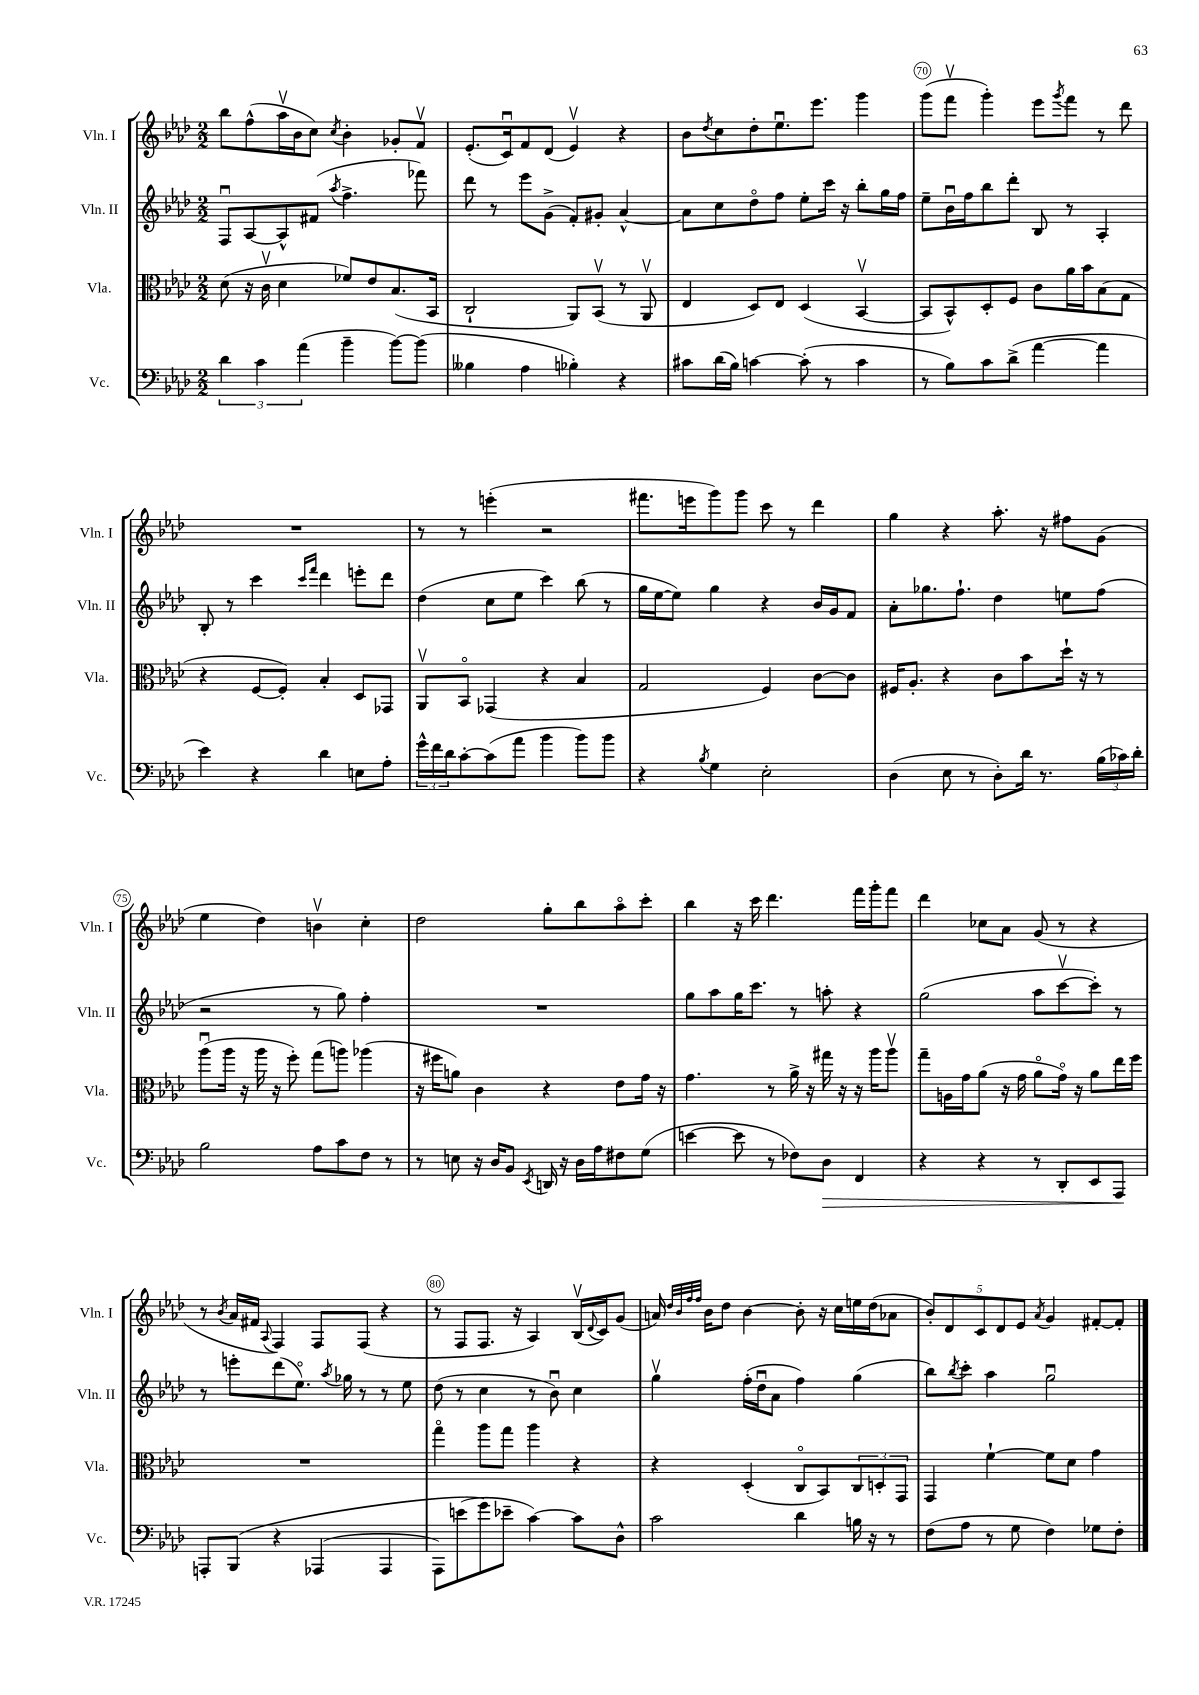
<<
\new StaffGroup <<
\new Staff = "s0" \with { instrumentName = "Vln. I" shortInstrumentName = "Vln. I" } {
    \clef treble \key aes \major \numericTimeSignature \time 2/2
    bes''8 f''8-^( aes''16\upbow bes'16 c''8) \acciaccatura { c''8 } bes'4-. ges'8-. f'8\upbow |
    ees'8.-.( c'16\downbow) f'8 des'8( ees'4\upbow) r4 |
    bes'8 \acciaccatura { des''8 } c''8 des''8-. ees''8.\downbow ees'''8. g'''4 |
    g'''8( f'''8\upbow g'''4-.) ees'''8 \acciaccatura { g'''8 } f'''8 r8 des'''8 |
    R1 |
    r8 r8 e'''4-.( r2 |
    fis'''8. e'''16 g'''8) g'''8 c'''8 r8 des'''4 |
    g''4 r4 aes''8.-. r16 fis''8 g'8( |
    ees''4 des''4) b'4\upbow c''4-. |
    des''2 g''8-. bes''8 aes''8\flageolet c'''8-. |
    bes''4 r16 c'''16 des'''4. f'''16 g'''16-. f'''8 |
    des'''4 ces''8 aes'8 g'8( r8 r4 |
    r8 \acciaccatura { bes'8 } aes'16 fis'16 \appoggiatura { aes8 } f4) f8 f8( r4 |
    r8 f8 f8. r16 aes4) bes16\upbow( \appoggiatura { des'8 } c'16) g'8( |
    a'16) \grace { des''32 bes'32 f''32 f''32 } bes'16 des''8 bes'4~ bes'8-. r16 c''16 e''16 des''16( aes'8 |
    \tuplet 5/4 { bes'8-.) des'8 c'8 des'8 ees'8 } \acciaccatura { aes'8 } g'4 fis'8~-. fis'8-. \bar "|." |
}
\new Staff = "s1" \with { instrumentName = "Vln. II" shortInstrumentName = "Vln. II" } {
    \clef treble \key aes \major \numericTimeSignature \time 2/2
    f8\downbow aes8~ aes8-^ fis'8( \acciaccatura { aes''8 } f''4.-> fes'''8) |
    des'''8 r8 ees'''8 g'8->( f'8-.) gis'8-. aes'4~-^ |
    aes'8 c''8 des''8\flageolet f''8 ees''8-. c'''16 r16 bes''8-. g''16 f''16 |
    ees''8-- bes'16\downbow f''16 bes''8 des'''8-. bes8 r8 aes4-. |
    bes8-. r8 c'''4 \grace { c'''16 f'''16 } des'''4 e'''8-. des'''8 |
    des''4( c''8 ees''8 c'''4) bes''8( r8 |
    g''16 ees''16~ ees''8) g''4 r4 bes'16 g'16 f'8 |
    aes'8-. ges''8. f''8.-! des''4 e''8 f''8( |
    r2 r8 g''8) f''4-. |
    R1 |
    g''8 aes''8 g''16 c'''8. r8 a''8-. r4 |
    g''2( aes''8 c'''8~\upbow c'''8-.) r8 |
    r8 e'''8-. des'''8( ees''8.\flageolet) \acciaccatura { aes''8 } ges''16 r8 r8 ees''8 |
    des''8( r8 c''4 r8 bes'8\downbow) c''4 |
    g''4\upbow f''16-.( des''16\downbow aes'8 f''4) g''4( |
    bes''8) \acciaccatura { bes''8 } c'''8-. aes''4 g''2\downbow \bar "|." |
}
\new Staff = "s2" \with { instrumentName = "Vla." shortInstrumentName = "Vla." } {
    \clef alto \key aes \major \numericTimeSignature \time 2/2
    des'8( r16 c'16\upbow des'4 fes'8) ees'8 bes8.( bes,16 |
    c2-! aes,8) bes,8\upbow( r8 aes,8\upbow |
    ees4 des8) ees8 des4( bes,4~\upbow |
    bes,8 bes,8-^) des8-. f8 c'8 aes'16 bes'16 bes8( g8 |
    r4 f8~ f8-.) bes4-. des8 ges,8 |
    aes,8\upbow bes,8\flageolet ges,4( r4 bes4 |
    g2 f4) c'8~ c'8 |
    fis16 aes8.-. r4 c'8 bes'8 des''16-! r16 r8 |
    aes''8\downbow( aes''16 r16 aes''16 r16 f''8-.) g''8( a''8) aes''4( |
    r16 fis''16 a'8) c'4 r4 ees'8 g'16 r16 |
    g'4. r8 aes'16-> r16 gis''16 r16 r16 aes''16 aes''8\upbow |
    g''8-- a16 g'16 aes'8( r16 g'16 aes'8\flageolet g'16\flageolet) r16 aes'8 ees''16 f''16 |
    R1 |
    g''4\flageolet aes''8 g''8 aes''4 r4 |
    r4 des4-.( c8\flageolet bes,8) \tuplet 3/2 { c8 d8-. g,8 } |
    g,4 f'4~-! f'8 des'8 g'4 \bar "|." |
}
\new Staff = "s3" \with { instrumentName = "Vc." shortInstrumentName = "Vc." } {
    \clef bass \key aes \major \numericTimeSignature \time 2/2
    \tuplet 3/2 { des'4 c'4 aes'4( } bes'4-- bes'8~) bes'8( |
    beses4 aes4 bes4-.) r4 |
    cis'8 des'16( bes16) c'4~ c'8-.( r8 c'4 |
    r8 bes8) c'8 des'8->( aes'4~ aes'4 |
    ees'4) r4 des'4 e8 aes8-. |
    \tuplet 3/2 { g'16-^ f'16 des'16 } c'8~-. c'8( aes'8 bes'4 bes'8) bes'8 |
    r4 \acciaccatura { bes8 } g4 ees2-. |
    des4( ees8 r8 des8-.) des'16 r8. \tuplet 3/2 { bes16( ces'16) des'16-. } |
    bes2 aes8 c'8 f8 r8 |
    r8 e8 r16 des16 bes,8 \acciaccatura { ees,8 } d,16 r16 des16 aes16 fis8 g8( |
    e'4~ e'8 r8 fes8) des8\> f,4 |
    r4 r4 r8 des,8-. ees,8 aes,,8\! |
    a,,8-. bes,,8\( r4 aes,,4( aes,,4 |
    aes,,8) e'8( g'8\) ees'8-- c'4~) c'8 des8-^ |
    c'2 des'4 b16 r16 r8 |
    f8( aes8 r8 g8 f4) ges8 f8-. \bar "|." |
}
>>
>>
\layout { \context { \Score currentBarNumber = #67 \override BarNumber.break-visibility = ##(#f #t #t) barNumberVisibility = #(every-nth-bar-number-visible 5) \override BarNumber.stencil = #(make-stencil-circler 0.1 0.3 ly:text-interface::print) } }
